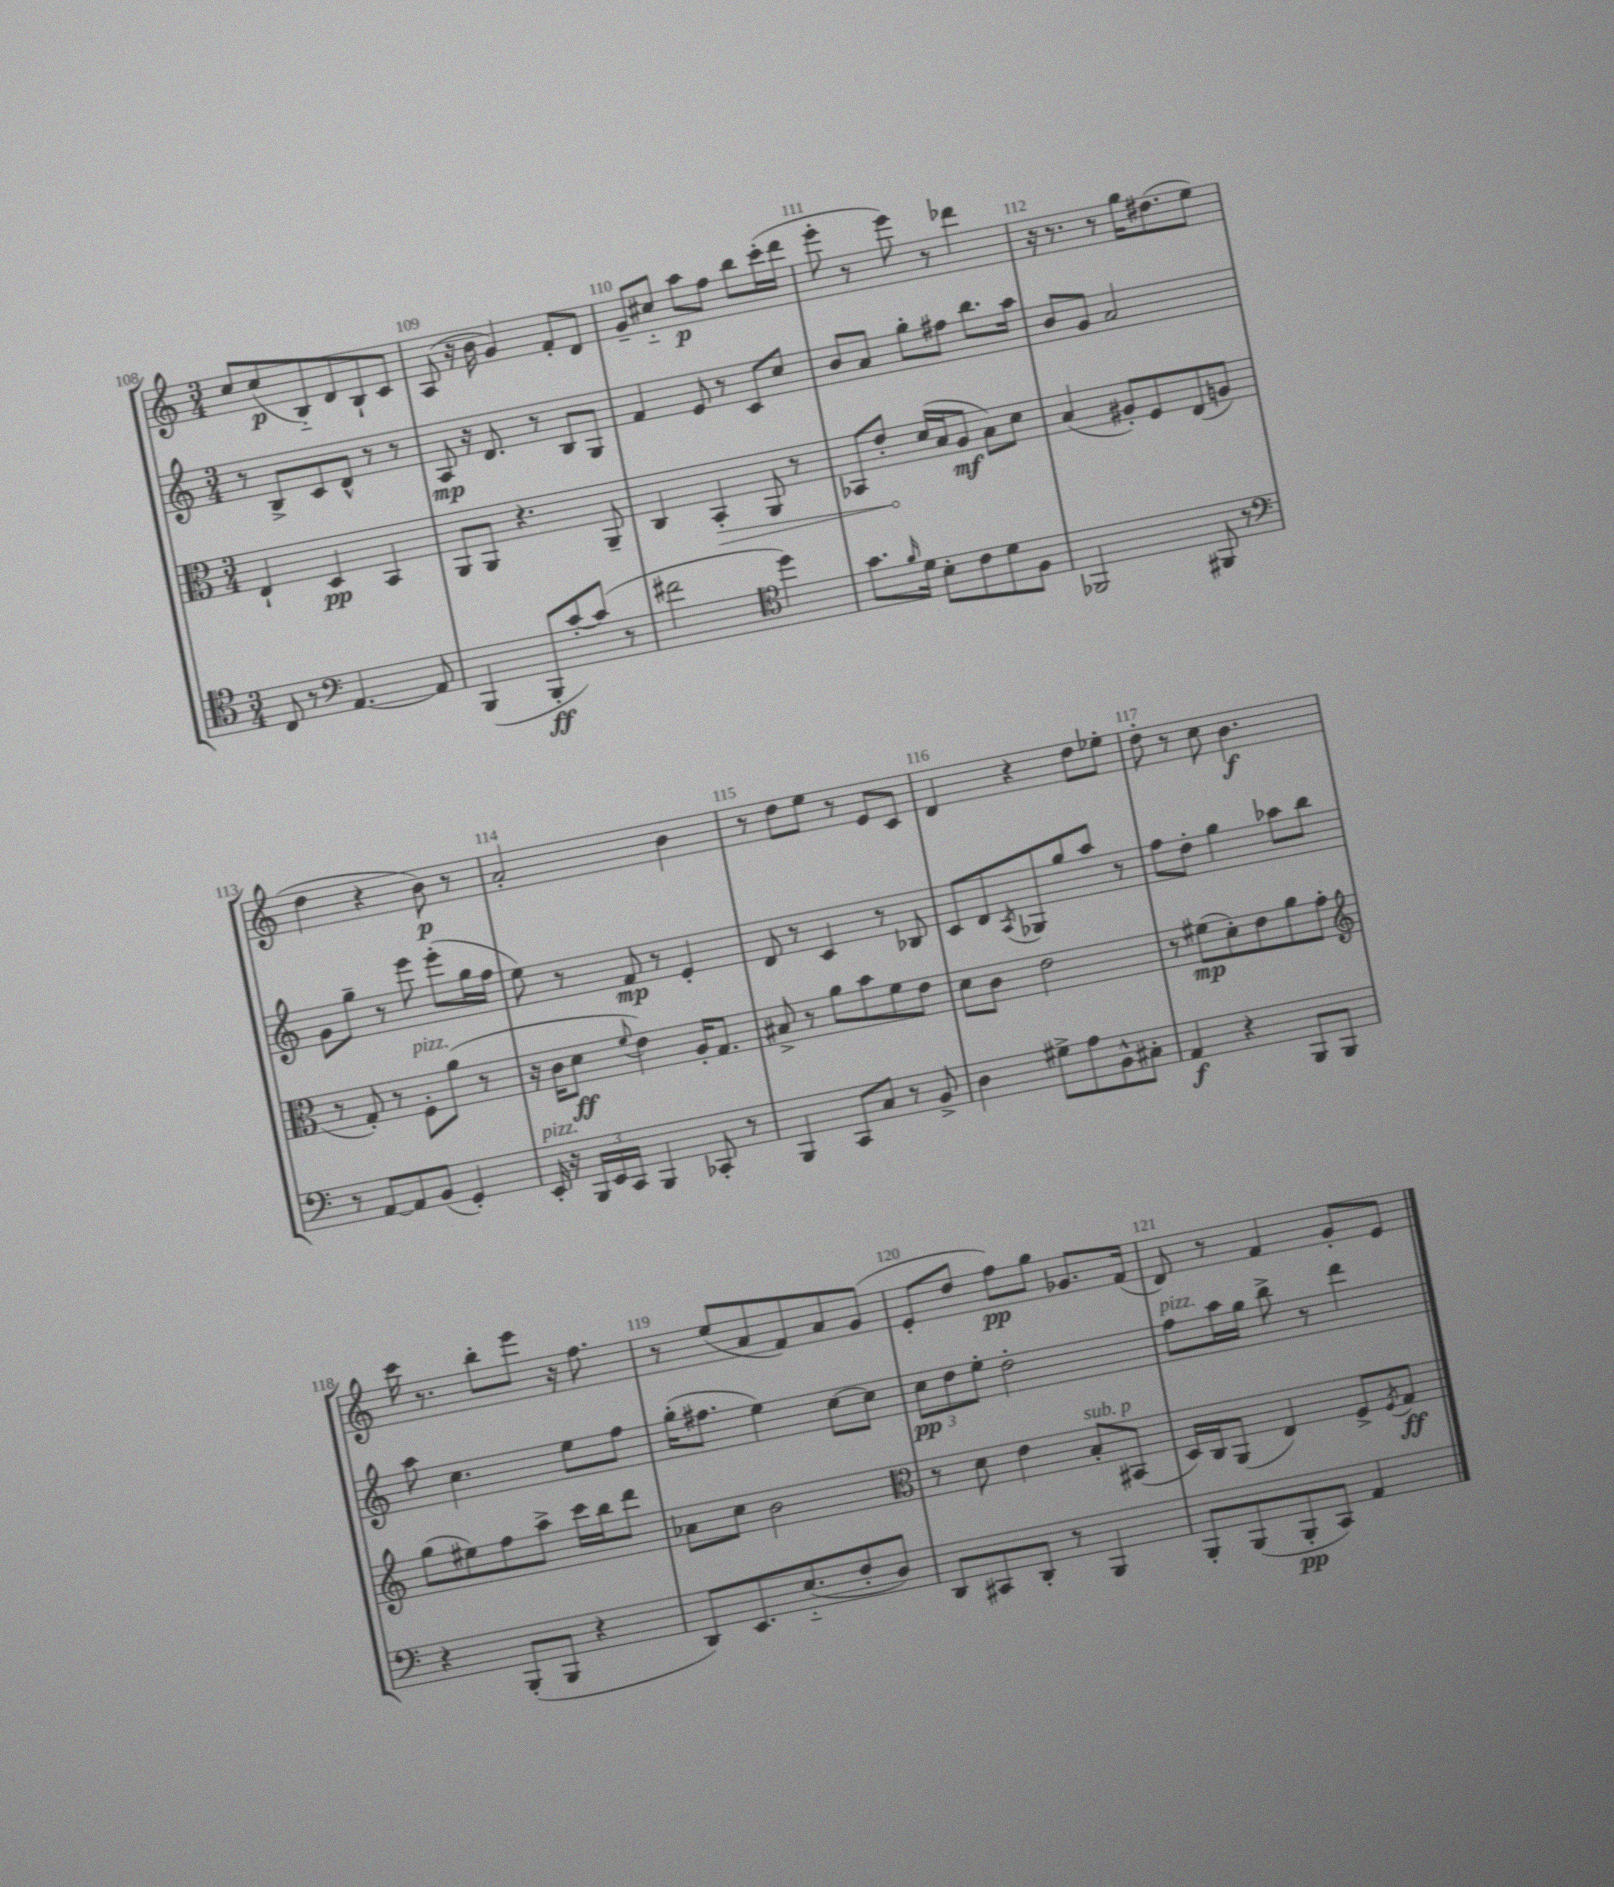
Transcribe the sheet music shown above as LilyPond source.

<<
\new StaffGroup <<
\new Staff = "s0" {
    \clef treble \key c \major \numericTimeSignature \time 3/4
    c''8 c''8\p( b8-_) d'8 b8-! c'8 |
    a8( r16 b'16 g'4) f'8-. d'8 |
    g'8-- cis''8-_ a''8\p f''8 b''8 c'''16-.( d'''16 |
    e'''8-. r8 e'''8) r8 des'''4 |
    r16 r8. r8 g''16 dis''8.( e''8 |
    d''4 r4 b'8\p) r8 |
    a'2-. b'4 |
    r8 d''8 e''8 r8 e'8 c'8 |
    d'4 r4 d''8 ees''8-. |
    d''8-. r8 c''8 b'4.\f |
    c'''16 r8. b''8-. e'''8 r16 f''8. |
    r8 e''8( a'8 f'8) a'8 g'8( |
    e'8-. d''8 f''8\pp) g''8 ges'8. f'16( |
    d'8) r8 f'4 g'8-. e'8 \bar "|." |
}
\new Staff = "s1" {
    \clef treble \key c \major \numericTimeSignature \time 3/4
    r8 b8-> c'8 d'8-^ r8 r8 |
    a8\mp r16 d'8. r8 b8 g8 |
    f'4 e'8 r8 c'8 c''8 |
    b'8 a'8 g''8-. fis''8 b''8. a''16 |
    b'8 g'8 a'2 |
    g'8 g''8-- r8 e'''8 e'''8-.( g''16 f''16 |
    e''8) r8 f'8\mp r8 e'4-. |
    d'8 r8 c'4 r8 bes8 |
    c'8 d'8 \acciaccatura { a8 } ges8 g''8 a''8 r8 |
    f''8 d''8-. g''4 aes''8 b''8 |
    a''8 c''4. e''8 f''8 |
    g''16-.( fis''8. e''4) c''8~ c''8 |
    \tuplet 3/2 { c''8\pp d''8 e''8-. } d''2-. |
    f''8^\markup { \italic "pizz." } a''16 g''16 b''8-> r8 d'''4 \bar "|." |
}
\new Staff = "s2" {
    \clef alto \key c \major \numericTimeSignature \time 3/4
    e4-! d4\pp b,4 |
    a,8 a,8 r4. a,8-- |
    c4 \once \override Hairpin.circled-tip = ##t b,4-.\> a,8 r8 |
    bes,8 e'8-.\! d'16( b16 a8\mf b8) d'8 |
    b4( ais8-.) f8 e8( a8 |
    r8 g8-.) r8 f8-.^\markup { \italic "pizz." } a'8( r8 |
    r16 c'16 d'8\ff \appoggiatura { f'8 } e'4) a16-. g8. |
    bis8-> r8 a'8 b'8 f'8 e'8 |
    d'8 c'8 e'2 |
    r8 fis'8\mp( d'8-.) e'8 a'8 g'8-. |
    \clef treble g''8( eis''8) f''8 a''8-> c'''16 b''16 d'''8 |
    aes'8 c''8 b'2 |
    \clef alto r8 d'8 e'4 b8-.^\markup { \italic "sub. p" } bis,8( |
    d16) c16 a,8( e4) f8-> \acciaccatura { f8 } g8\ff \bar "|." |
}
\new Staff = "s3" {
    \clef tenor \key c \major \numericTimeSignature \time 3/4
    c8 r8 \clef bass a,4.~ a,8 |
    b,,4( b,,8-.\ff c'8~-.) c'8( r8 |
    fis'2 \clef tenor d''4) |
    g'8. \grace { f'16 } d'16 b8-. c'8 d'8 f8 |
    fes,2 fis,8 r8 |
    \clef bass r8 a,8~ a,8 b,8( g,4-.) |
    e,16-.^\markup { \italic "pizz." } r16 \tuplet 3/2 { b,,16 e,16 c,16 } b,,4 ces,8-. r8 |
    b,,4 c,8 c8 r8 b,8-> |
    d4 gis8-> a8 b,8-^ cis8-. |
    a,4\f r4 b,,8 b,,8 |
    r4 b,,8-.( b,,8 r4 |
    d,8) e,8. e8.-_( f8-. d8) |
    d,8 cis,8 d,8-. r8 b,,4 |
    b,,8-. b,,8( b,,8-.\pp c,8) a,4 \bar "|." |
}
>>
>>
\layout { \context { \Score currentBarNumber = #108 \override BarNumber.break-visibility = ##(#f #t #t) barNumberVisibility = #all-bar-numbers-visible } }
